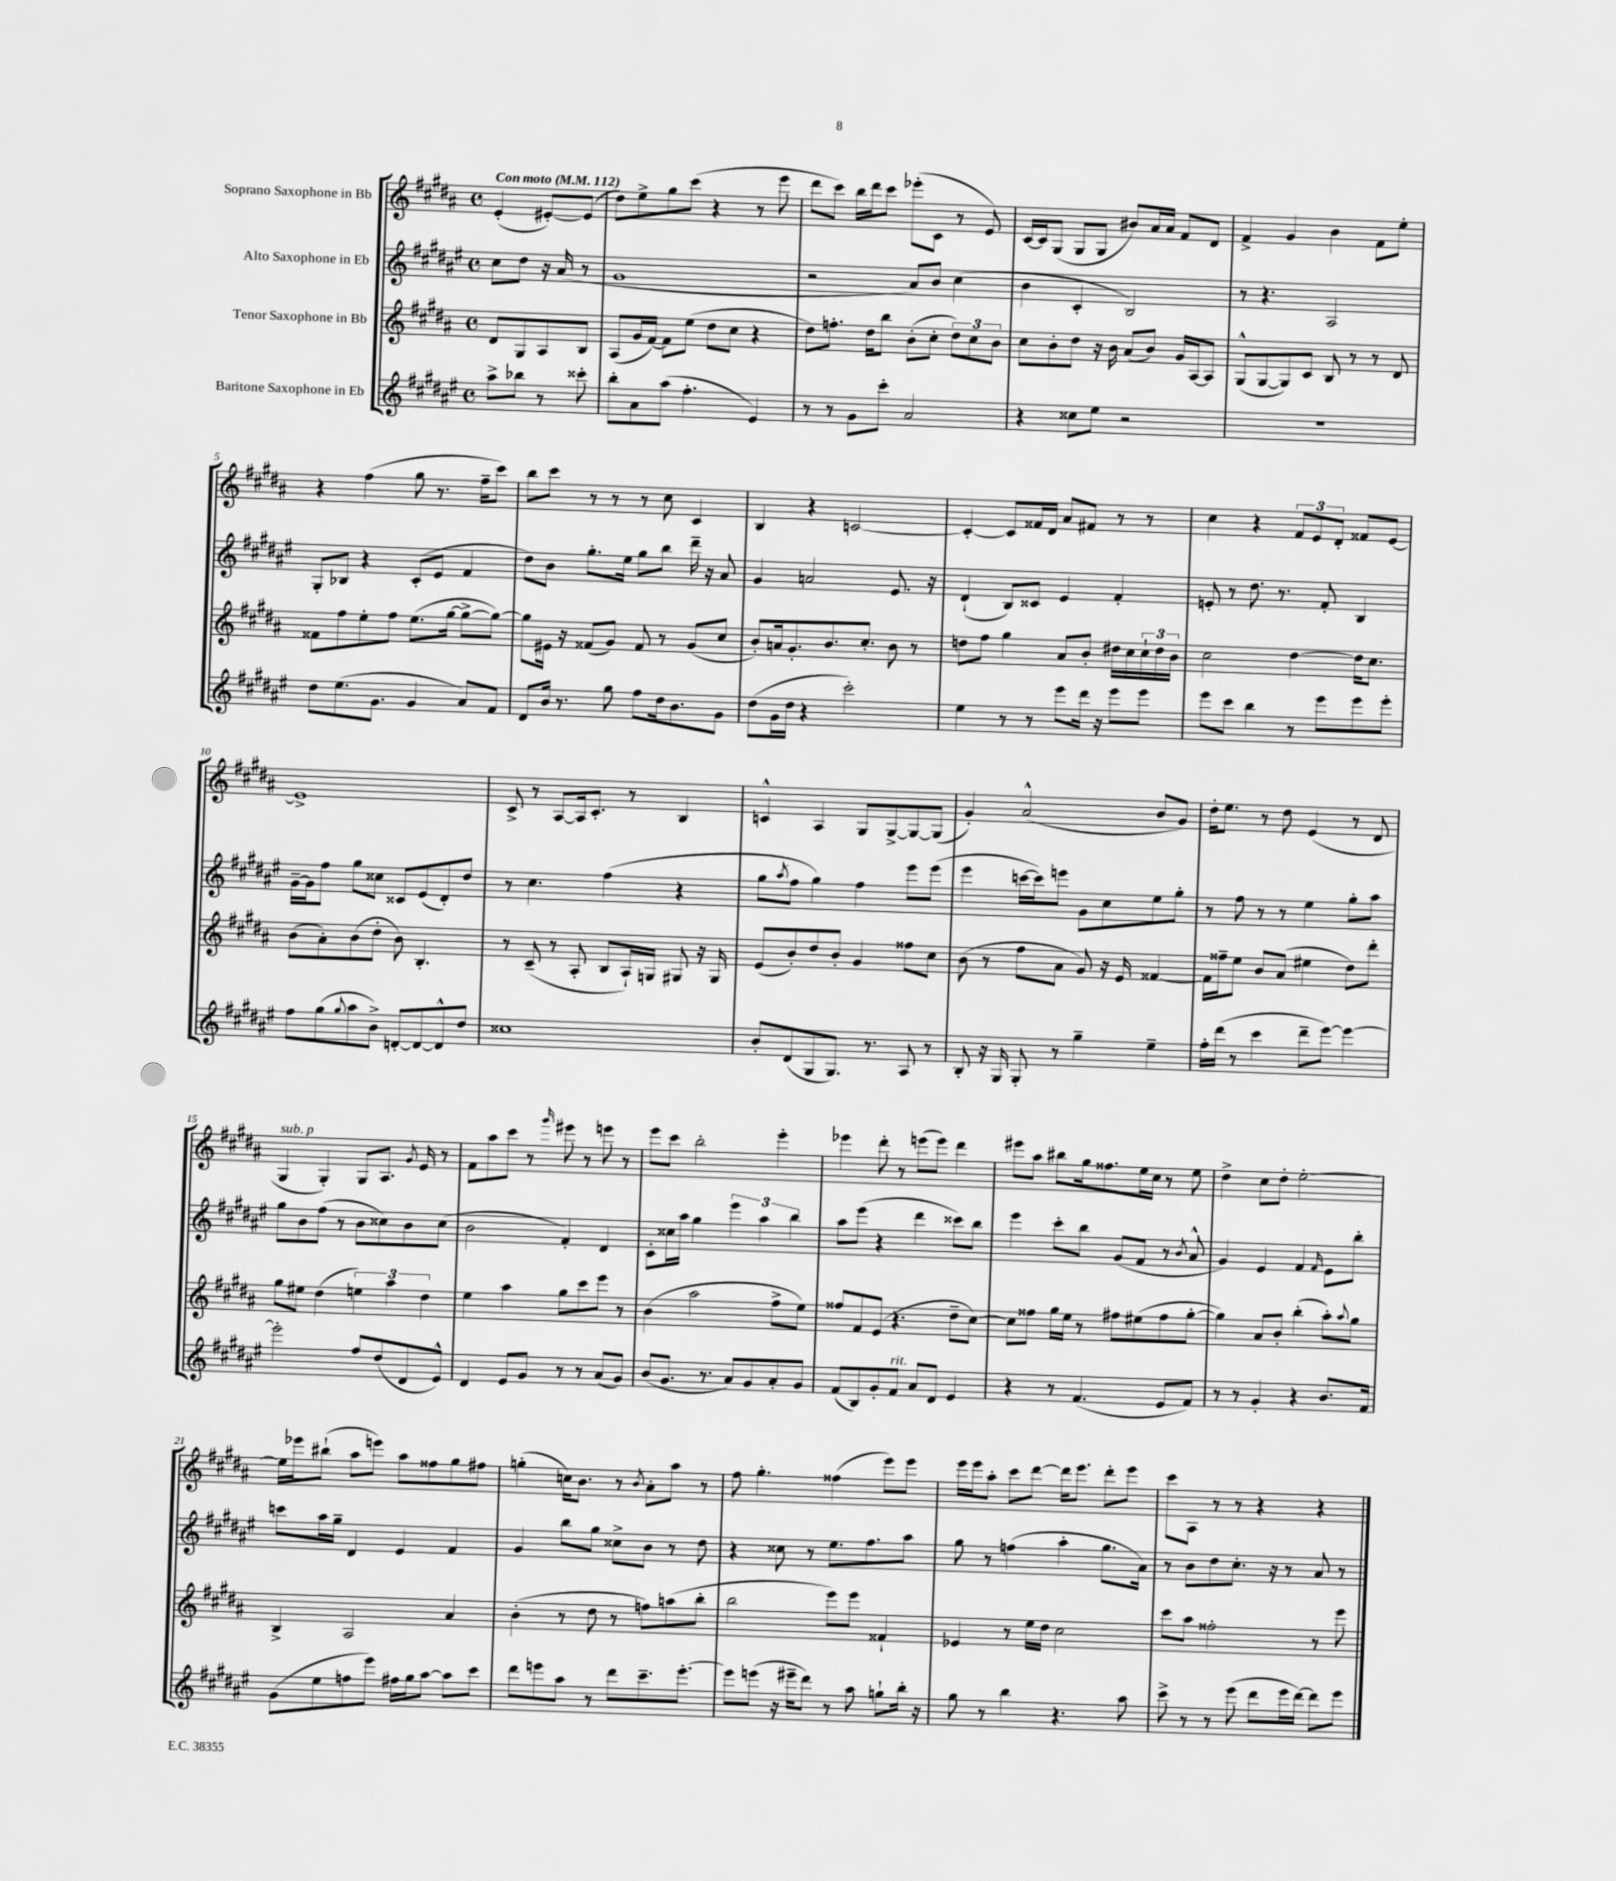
<<
\new StaffGroup <<
\new Staff = "s0" \with { instrumentName = "Soprano Saxophone in Bb" } {
    \clef treble \key b \major \defaultTimeSignature \time 4/4 \partial 2 \tempo "Con moto" 4 = 112
    e'4-.( eis'8~-.) eis'8( |
    dis''8) e''8-> gis''8 cis'''8( r4 r8 e'''8 |
    dis'''8 cis'''8) b''16 dis'''16 cis'''8 ees'''8-.( cis'8 r8 e'8) |
    cis'16~ cis'16 gis8( gis8 gis8 bis'8) ais'16 ais'16 fis'8 dis'8 |
    fis'4-> gis'4 b'4 fis'8 e''8-. |
    r4 fis''4( gis''8 r8. fis''16-- cis'''8) |
    b''8 cis'''8 r8 r8 r8 cis''8 cis'4 |
    b4 r4 c'2~ |
    c'4~-. c'8 fisis'16 dis'16 ais'8 fis'8 r8 r8 |
    cis''4 r4 \tuplet 3/2 { fis'8 e'8 dis'8-. } fisis'8 e'8~ |
    e'1-> |
    cis'8-> r8 ais8~ ais16 cis'8.-. r8 b4 |
    c'4-^ ais4 gis8 gis8~-> gis8~ gis8( |
    gis'4-.) ais'2-^( b'8 gis'8) |
    dis''16-. e''8. r8 dis''8 e'4( r8 dis'8 |
    gis4^\markup { \italic "sub. p" } gis4-.) gis8 ais8. \acciaccatura { gis'8 } e'16 r8 |
    fis'8 ais''8 cis'''8 r8 \grace { gis'''16 } eis'''8 r8 e'''8 r8 |
    e'''8 cis'''8 b''2-. e'''4-. |
    ees'''4 dis'''8-. r8 e'''8( e'''8) dis'''4 |
    eis'''8 ais''8 bis''8 gis''16 fisis''8. e''16 cis''16 r8 e''8 |
    dis''4-> cis''8 dis''8-. e''2~-. |
    e''16 ees'''16 bis''8-!( ais''8 e'''8) ais''8 fisis''8 gis''8 fis''8 |
    g''4-.( c''16) b'8. r8 \acciaccatura { b'8 } ais'8-. ais''8 r8 |
    fis''8 gis''4.-. fisis''4( e'''8) e'''8 |
    e'''16 e'''16 ais''8-. cis'''8 dis'''8~ dis'''16 e'''8. dis'''8-. e'''8 |
    cis'''8 ais8 r8 r8 r4 r4 \bar "|." |
}
\new Staff = "s1" \with { instrumentName = "Alto Saxophone in Eb" } {
    \clef treble \key fis \major \defaultTimeSignature \time 4/4 \partial 2
    cis''8 dis''8 r16 ais'16( r8 |
    gis'1 |
    r2 ais'8) b'8 cis''4( |
    b'4 cis'4-. b2) |
    r8 r4. ais2 |
    gis8-. bes8 r4 cis'8-.( eis'8 fis'4 |
    dis''8) b'8 gis''8.-. eis''16 gis''8 b''8 dis'''16-- r16 ais'8 |
    gis'4 a'2 eis'8. r16 |
    dis'4-!( b8) cisis'8 eis'4 fis'4-. |
    e'8-. r8 dis''8. r8. fis'8-. b4 |
    gis'16~-- gis'16 fis''8 gis''8 cisis''8 cisis'8 eis'8( dis'8-.) dis''8 |
    r8 cis''4. fis''4( r4 |
    gis''8 \acciaccatura { ais''8 } fis''8 gis''4) fis''4 eis'''8 eis'''8( |
    eis'''4 c'''16~ c'''16) e'''8 gis'8 cis''8 eis''8 gis''8-. |
    r8 fis''8 r8 r8 eis''4 gis''8-. ais''8 |
    gis''8 b'8 fis''8( r8 b'8 cisis''8) b'8 cisis''8( |
    b'2 fis'4-.) dis'4 |
    cis'8-. cisis''16 ais''16 gis''4 \tuplet 3/2 { eis'''4 ais''4 b''4 } |
    ais''8 eis'''8( r4 dis'''4 cisis'''8) b''8 |
    eis'''4 cis'''8-. b''8 gis'8( fis'8 r8 \acciaccatura { b'8 } ais'8-^ |
    gis'4) eis'4 fis'4 \grace { fis'16 } eis'8 b''8-. |
    c'''8 ais''16 gis''16-- dis'4 eis'4 fis'4 |
    gis'4 b''8 gis''8 cisis''8-> b'8 r8 dis''8 |
    r4 cisis''8 r8 eis''8. fis''8. ais''8 |
    gis''8 r8 f''4( ais''4-. gis''8. ais'16) |
    r8 b'8 dis''8 cis''8.-. r16 r8 ais'8 r8 \bar "|." |
}
\new Staff = "s2" \with { instrumentName = "Tenor Saxophone in Bb" } {
    \clef treble \key b \major \defaultTimeSignature \time 4/4 \partial 2
    dis'8 gis8 ais8 b8 |
    ais8( gis'16 fis'16~) fis'8 e''8( dis''8 cis''8 r4 |
    dis''8) f''8.-. dis''16 b''8 b'8-.( cis''8-. \tuplet 3/2 { dis''8) cis''8 b'8 } |
    cis''8 b'8-. dis''8 r16 b'16 ais'8( b'8) gis'16 ais16~ ais8 |
    gis8-^( gis8~ gis8) cis'8 b8 r8 r8 dis'8 |
    fisis'8 fis''8 e''8-. fis''8 e''8.( gis''16~ gis''8~-> gis''8~) |
    gis''8 eis'16 r16 fisis'8( gis'8) fisis'8 r8 gis'8( cis''8 |
    b'8-.) a'16 gis'8.-. b'8. cis''8.-. b'8 r8 |
    d''8 fis''8 gis''4 ais'8 b'8-. dis''16 cis''16 \tuplet 3/2 { cis''16-! dis''16 b'16 } |
    cis''2 dis''4~ dis''16 cis''8. |
    b'8( ais'8-.) b'8( dis''8-. b'8) b4.-. |
    r8 cis'8--( r8 ais8-. b8 ais16-!) g16 gis8 r16 gis16 |
    e'8( b'8-.) dis''8 b'8-. gis'4 fisis''8 cis''8 |
    b'8( r8 fis''8 ais'8 gis'8) r16 e'16 fisis'4~ |
    fisis'16 fisis''16-- e''8 b'8 ais'8( eis''4 dis''8) dis'''8-. |
    gis''8 eis''8 dis''4( \tuplet 3/2 { e''4) ais''4 dis''4 } |
    e''4 ais''4 gis''8 cis'''8 e'''8 r8 |
    b'4( ais''2 fis''8-> e''8) |
    fisis''8 fis'8 e'8( r4. dis''8-- cis''8~) |
    cis''8 fisis''8 gis''16 e''16 r8 fis''8 eis''8( fis''8 gis''8~-. |
    gis''4) ais'8 b'8-. b''4-.( ais''8-.) \appoggiatura { ais''8 } gis''8 |
    b4-> ais2 ais'4 |
    b'4-.( r8 dis''8 r8 f''8) a''8( b''8-. |
    b''2 e'''8) e'''8 fisis'4-! |
    ees'4 r8 e''16 dis''16 cis''2 |
    cis'''8 ais''8 fisis''2-. r8 e'''8 \bar "|." |
}
\new Staff = "s3" \with { instrumentName = "Baritone Saxophone in Eb" } {
    \clef treble \key fis \major \defaultTimeSignature \time 4/4 \partial 2
    ais''8-> bes''8 r8 cisis'''8-. |
    b''8-. ais'8 ais''8( fis''4.-. eis'4) |
    r8 r8 gis'8 cis'''8-. ais'2 |
    r4 cisis''8 eis''8 r2 |
    R1 |
    dis''8 eis''8.( gis'8. gis'4 ais'8) fis'8 |
    dis'8 b'16 r8. gis''8 fis''8 dis''16 b'8. gis'8 |
    dis''8( gis'16 dis''16 r4 cis'''2-.) |
    eis''4 r8 r8 eis'''8 dis'''16 r16 eis'''8 eis'''8 |
    eis'''8 cis'''8 b''4 r8 eis'''8 eis'''8 eis'''8-. |
    fis''8 gis''8( \appoggiatura { gis''8 } ais''8 b'8->) d'8~-. d'8~ d'8-^ dis''8 |
    cisis''1 |
    b'8-. dis'8( gis8 gis8.) r8. ais8 r8 |
    b8-. r16 gis16 gis8-. r8 gis''4-- eis''4-- |
    fis''16-. dis'''16( r8 cis'''4 dis'''8-- eis'''8~) eis'''4~ |
    eis'''2-. fis''8 dis''8( dis'8 eis'8-^) |
    dis'4 eis'8 gis'8 r8 r8 ais'8( gis'8) |
    b'8( gis'8. r8. ais'8) gis'8 ais'8-. gis'8 |
    fis'8( b8) gis'8-. fis'8^\markup { \italic "rit." } ais'8 dis'8 eis'4 |
    r4 r8 fis'4.( eis'8 fis'8) |
    r8 r8 gis'4-. r4 b'8. fis'16 |
    gis'8( eis''8 f''8 eis'''8) fis''16 gis''16 ais''8~ ais''8 cis'''8 |
    dis'''8 e'''8 ais''8 r8 dis'''8 cis'''8.-- e'''8.~-. |
    e'''8 e'''8( r16 eis'''16-- dis'''8) r8 ais''8 g''8-! b''16-. r16 |
    gis''8 r8 b''4 r4. ais''8 |
    cis'''8-> r8 r8 eis'''8( dis'''8 eis'''16 dis'''16~) dis'''8 eis'''8 \bar "|." |
}
>>
>>
